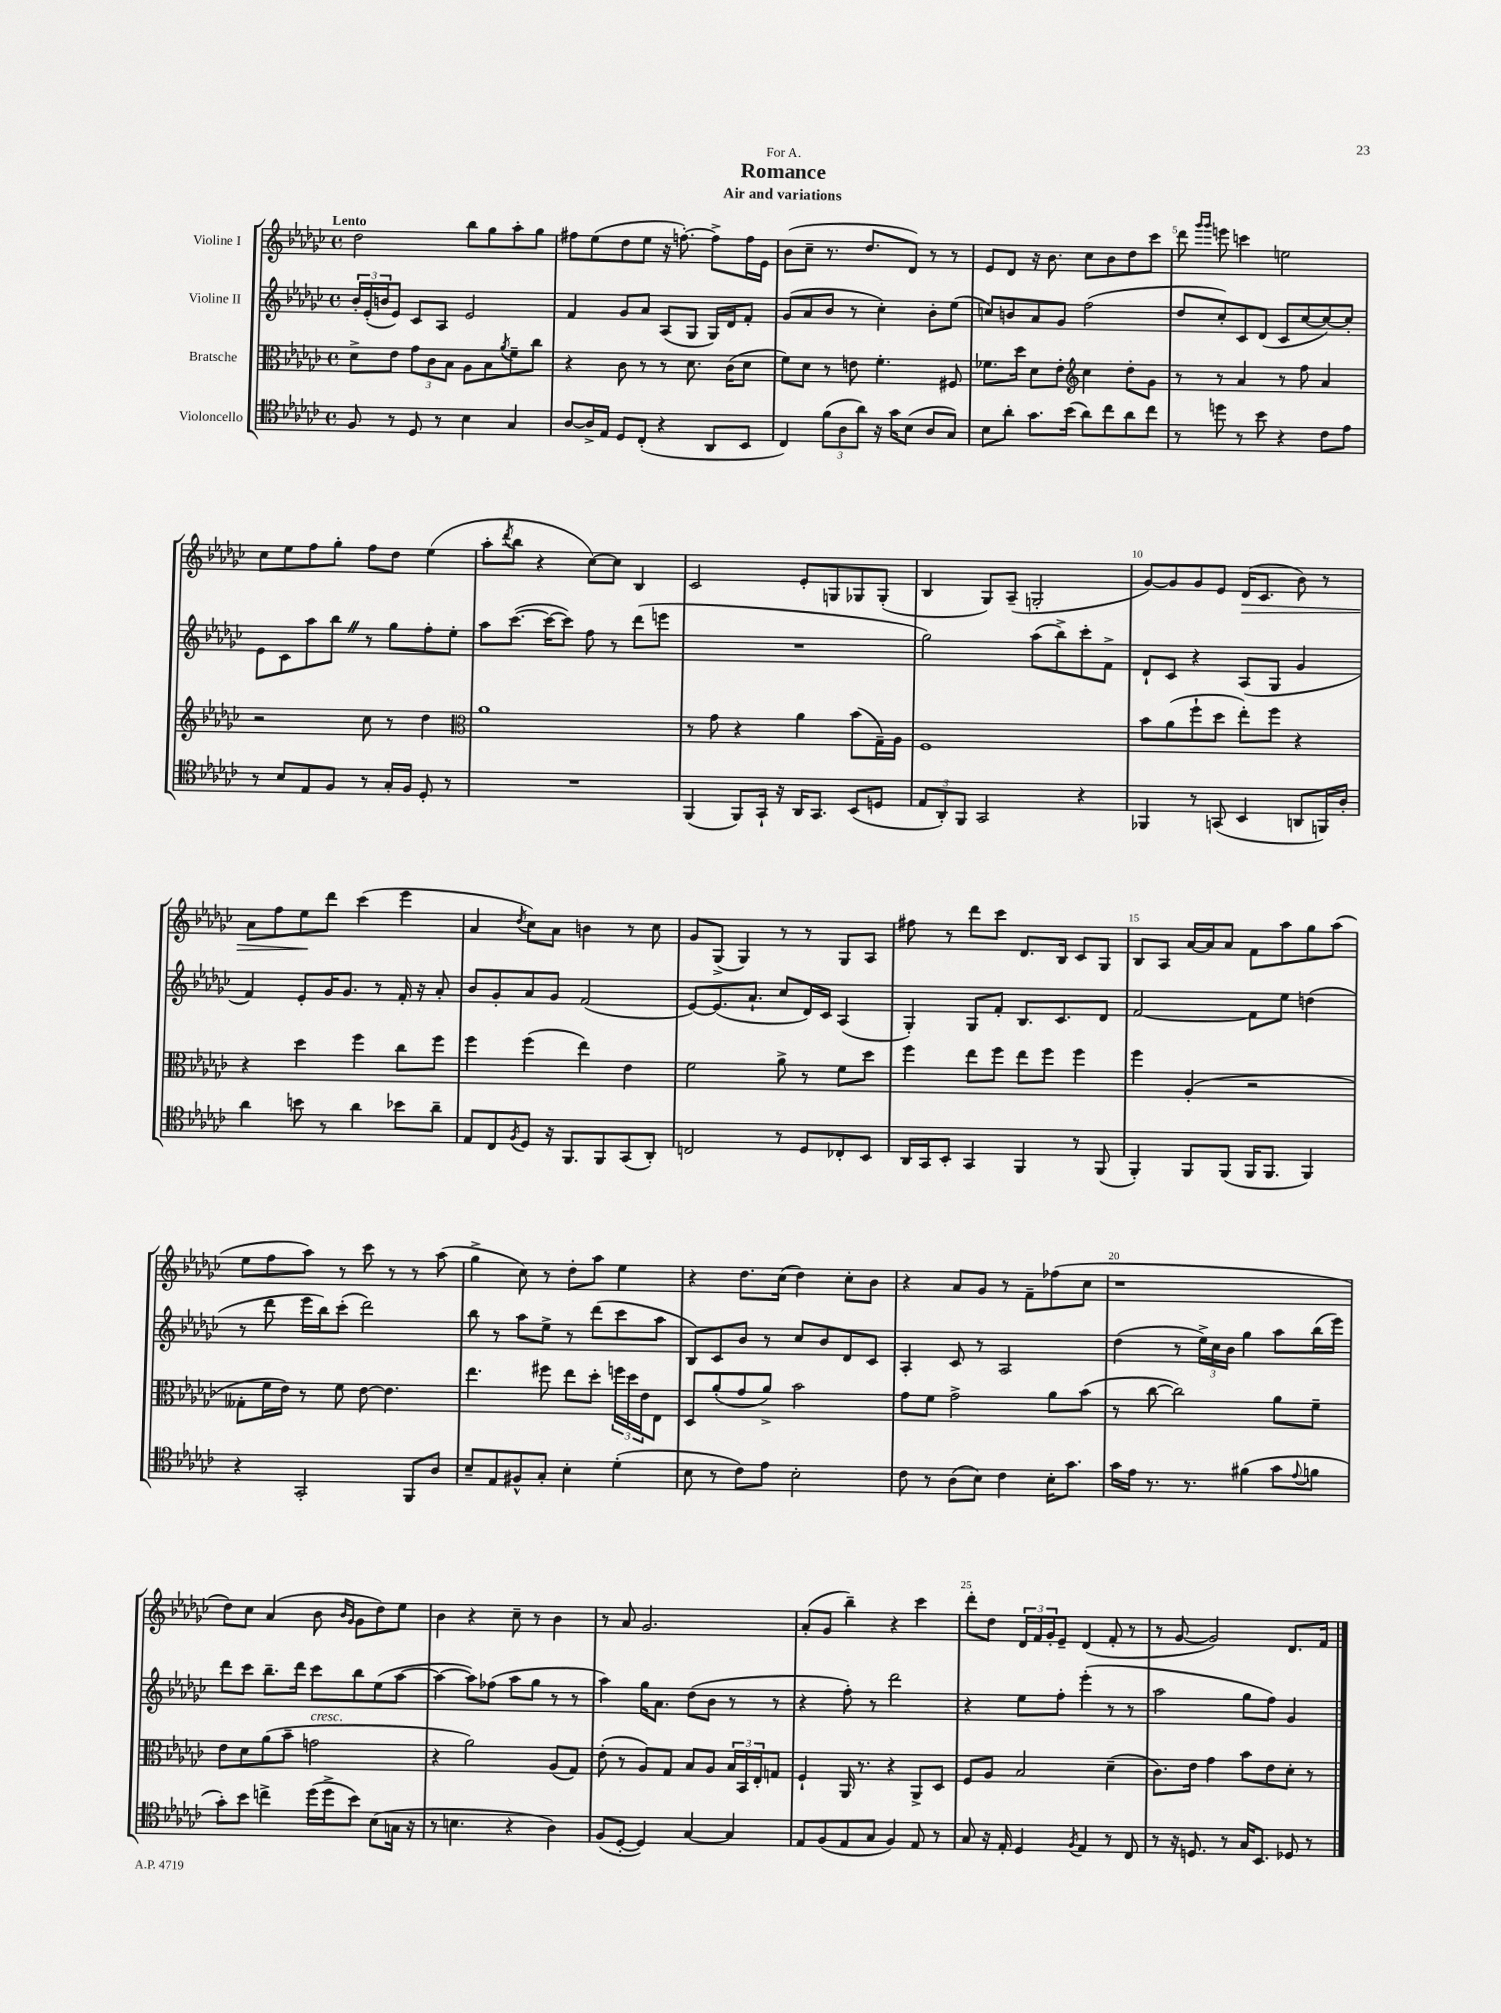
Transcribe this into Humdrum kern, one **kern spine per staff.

**kern	**kern	**kern	**kern
*staff4	*staff3	*staff2	*staff1
*clefC4	*clefC3	*clefG2	*clefG2
*k[b-e-a-d-g-c-]	*k[b-e-a-d-g-c-]	*k[b-e-a-d-g-c-]	*k[b-e-a-d-g-c-]
*M4/4	*M4/4	*M4/4	*M4/4
*met(c)	*met(c)	*met(c)	*met(c)
8F	8d-^	24b-'	2dd-
.	.	(24e-'	.
.	.	24b	.
8r	8e-	8e-)	.
8D-	12g-	8c-	.
.	12c-	.	.
8r	.	8A-	.
.	12B-	.	.
4B-	8A-	2e-	8bb-
.	8B-	.	8gg-
.	8qa-	.	.
4G-	8f~	.	8aa-'
.	8cc-	.	8gg-
=	=	=	=
[8A-	4r	4f	8ff#
16A-^]	.	.	(8ee-
16E-	.	.	.
8D-	8c-	8g-	8dd-
(8C-'	8r	8a-	8ee-
4r	8r	(8A-	16r
.	.	.	[8.ff')
.	8.d-	8G-	.
8AA-	.	16G-)	8ff^]
.	(16c-	16d-	.
8BB-	8d-	8f'	16ff
.	.	.	16e-
=	=	=	=
4C-)	8f)	(8g-	(8b-
.	8d-	8a-	8cc-~
(12f	8r	8b-	8.r
12A-	.	.	.
.	8e	8r	.
12a-)	.	.	.
.	.	.	8.dd-
16r	4.f'	4cc-')	.
16g-	.	.	.
(8B-	.	.	8d-)
8A-	.	8b-'	8r
8G-)	8F#	(8ee-	8r
=	=	=	=
8B-	8.f-	8cc)	8e-
8a-'	.	8b	8d-
.	16dd-	.	.
8.g-	8d-	8a-	16r
.	.	.	8.b-
.	8e-'	8g-	.
(16b-	.	.	.
*	*clefG2	*	*
8a-)	4cc-	(2ff	8cc-
8cc-	.	.	8b-
8a-	8dd-'	.	8dd-
8cc-	8g-	.	8ccc-
=	=	=	=
8r	8r	8dd-	8ddd-
.	.	.	16qqggg-
.	.	.	16qqggg-
8dd	8r	8cc-')	8eee
8r	4a-	8c-	4ccc
8b-	.	(8d-	.
4r	8r	8c-	2ee
.	8ff	[8cc-	.
8c-	4a-	8cc-_)	.
8e-	.	8cc-']	.
=	=	=	=
8r	2r	8e-	8cc-
8B-	.	8c-	8ee-
8E-	.	8aa-	8ff
8F	.	8bb-	8gg-'
8r	8cc-	8r	8ff
16G-'	8r	8gg-	8dd-
16F	.	.	.
8D-'	4dd-	8ff'	(4ee-
8r	.	8ee-'	.
=	=	=	=
*	*clefC3	*	*
1r	1a-	8aa-	8aa-'
.	.	.	8qddd-
.	.	([8.ccc-	8bb-
.	.	.	4r
.	.	16ccc-_	.
.	.	8ccc-])	.
.	.	8ff	[8cc-)
.	.	8r	8cc-]
.	.	(8ddd-	4B-
.	.	8eee	.
=	=	=	=
(4FF	8r	1r	2c-
.	8g-	.	.
8FF)	4r	.	.
16GG-`	.	.	.
16r	.	.	.
16AA-	4a-	.	8e-'
8.GG-	.	.	.
.	.	.	8G
(8BB-	(8b-	.	8G-
8D	16G-~)	.	(8G-'
.	16A-	.	.
=	=	=	=
12E-	1F	2gg-)	4B-
12AA-')	.	.	.
12FF	.	.	.
2GG-	.	.	8G-)
.	.	.	(8A-~
.	.	(8aa-	2G'
.	.	8bb-^)	.
4r	.	8ccc-'	.
.	.	8f^	.
=	=	=	=
4FF-	8b-	8d-`	[8g-)
.	(8a-	8c-	8g-]
8r	8ff`	4r	8g-
(8GG	8dd-	.	8e-
4BB-	8ee-')	(8A-	(16d-
.	.	.	8.c-
.	8ff	8G-	.
8AA	4r	4g-	8b-)
16FF)	.	.	8r
16A-'	.	.	.
=	=	=	=
4a-	4r	4f)	8a-
.	.	.	8ff
8b	4dd-	8e-'	8ee-
8r	.	16g-	8ddd-
.	.	8.g-	.
4a-	4ff	.	(4ccc-
.	.	8r	.
8b-	8cc-	16f'	4eee-
.	.	16r	.
8a-~	8ff	8a-'	.
=	=	=	=
8E-	4ff	8b-	4a-
8C-	.	8g-'	.
8qF	.	.	8qdd-
8D-	(4ff	8a-	8cc-)
16r	.	8g-	8a-
8.FF	.	.	.
.	4ee-)	(2f	4b
8FF	.	.	.
(8GG-	4e-	.	8r
8AA-')	.	.	8cc-
=	=	=	=
2C	2f	[8e-)	8g-
.	.	(8.e-]	(8G-^
.	.	.	4G-)
.	.	8.a-`	.
8r	8a-^	8cc-	8r
8D-	8r	16d-)	8r
.	.	16c-	.
8C-'	8f	(4A-	8G-
8BB-	8dd-	.	8A-
=	=	=	=
16AA-	4ff	4G-')	8ff#
16GG-	.	.	.
8BB-'	.	.	8r
4GG-	8ee-	8G-	8ddd-
.	8ff	8f'	8ccc-
4FF	8ee-	8.B-	8.d-
.	8ff	.	.
.	.	8.c-	16B-
8r	4ff	.	8c-
(8FF	.	8d-	8G-
=	=	=	=
4FF')	4ff	[2f	8B-
.	.	.	8A-
8FF	(4A-'	.	[16a-
.	.	.	16a-]
(8FF	.	.	8a-
16FF	2r	8f]	8f
8.FF	.	.	.
.	.	8ee-	8aa-
4FF)	.	(4dd	8gg-
.	.	.	(8aa-
=	=	=	=
4r	8G--'	8r	8ee-
.	16f	8ddd-	8ff
.	16e-)	.	.
2GG-'	8r	16eee-	8aa-)
.	.	16bb-)	.
.	8f	(8ccc-'	8r
.	[8e-	2ddd-)	8ccc-
.	4.e-]	.	8r
8FF	.	.	8r
8A-	.	.	(8aa-
=	=	=	=
8B-~	4.ee-	8bb-	4gg-^
8E-	.	8r	.
8F#^^	.	8aa-	8cc-)
8G-'	8ff#	8ee-^	8r
4B-'	8ee-	8r	8dd-'
.	8dd-'	(8ddd-	8aa-
(4d-'	24ff	8ccc-	4ee-
.	24dd-	.	.
.	24e-	.	.
.	8E-	8aa-	.
=	=	=	=
8B-	8D-	8B-)	4r
8r	(8a-'	8c-	.
8c-)	8g-	8b-	8.dd-
8e-	8a-^)	8r	.
.	.	.	(16cc-
2B-'	2b-	8cc-	4dd-)
.	.	8b-	.
.	.	8d-	8cc-'
.	.	8c-	8b-
=	=	=	=
8c-	8g-	4A-'	4r
8r	8f	.	.
(8A-	2g-^	8c-	8a-
8B-)	.	8r	8g-
4c-	.	2A-	8r
.	.	.	8f~
16B-'	8a-	.	(8ff-
8.g-	.	.	.
.	(8b-	.	8cc-
=	=	=	=
16g-	8r	(4dd-	1r
16e-	.	.	.
8.r	[8cc-	.	.
.	2cc-])	8r	.
8.r	.	.	.
.	.	24ee-^)	.
.	.	24cc-	.
.	.	24b-	.
(4f#	.	4gg-	.
8g-	8a-	8aa-	.
8qqe-	.	.	.
8f	8f~	(16bb-	.
.	.	16eee-)	.
=	=	=	=
8g-')	8e-	8ddd-	8dd-)
8b-	8d-	8ccc-	8cc-
4cc^	(8a-	8.bb-~	(4a-
.	8b-~	.	.
.	.	16ddd-	.
(16dd-	2g	8ccc-	8b-
16dd-^	.	.	.
.	.	.	16qqb-
.	.	.	16qqg-
8b-)	.	8bb-	8g-
(8B-	.	(8ee-	8dd-)
16G	.	[8aa-	8ee-
16r	.	.	.
=	=	=	=
8r	4r	4aa-_	4b-
4.B	.	.	.
.	2a-)	8aa-])	4r
.	.	(8ff-	.
4r	.	8aa-	8cc-~
.	.	8gg-	8r
4A-)	(8A-	8r	4b-
.	8G-)	8r	.
=	=	=	=
(8F	(8e-'	4aa-)	8r
[8D-'	8r	.	8a-
4D-])	8A-)	16gg-	2.g-
.	.	8.a-	.
.	8G-	.	.
[4G-	8B-	(8dd-	.
.	8A-	8b-	.
4G-]	24B-	8r	.
.	24BB-	.	.
.	24E-'	.	.
.	8G	8r	.
=	=	=	=
8E-	4F`	4r	(8a-'
(8F	.	.	8g-
8E-	16AA-	8ff')	4bb-~)
.	8.r	.	.
8G-	.	8r	.
4F)	4r	2ddd-	4r
8E-	8AA-^	.	4ccc-
8r	8D-	.	.
=	=	=	=
8G-	8F	4r	8ddd-'
16r	8A-	.	8dd-
16E-'	.	.	.
4D-	2B-	8ee-	24d-
.	.	.	24f
.	.	.	24g-'
.	.	8ff'	8e-~
8qF	.	.	.
4E-	.	(4eee-'	(4d-
8r	(4d-~	8r	8f'
8C-	.	8r	8r
=	=	=	=
8r	8.c-)	2aa-	8r
16r	.	.	[8g-
8.D	16e-	.	.
.	4g-	.	2g-])
8r	.	.	.
16G-	8b-	8gg-	.
8.BB-	.	.	.
.	8e-	8ff)	.
8D-	8d-'	4g-	8.d-
8r	8r	.	.
.	.	.	16f
==	==	==	==
*-	*-	*-	*-
